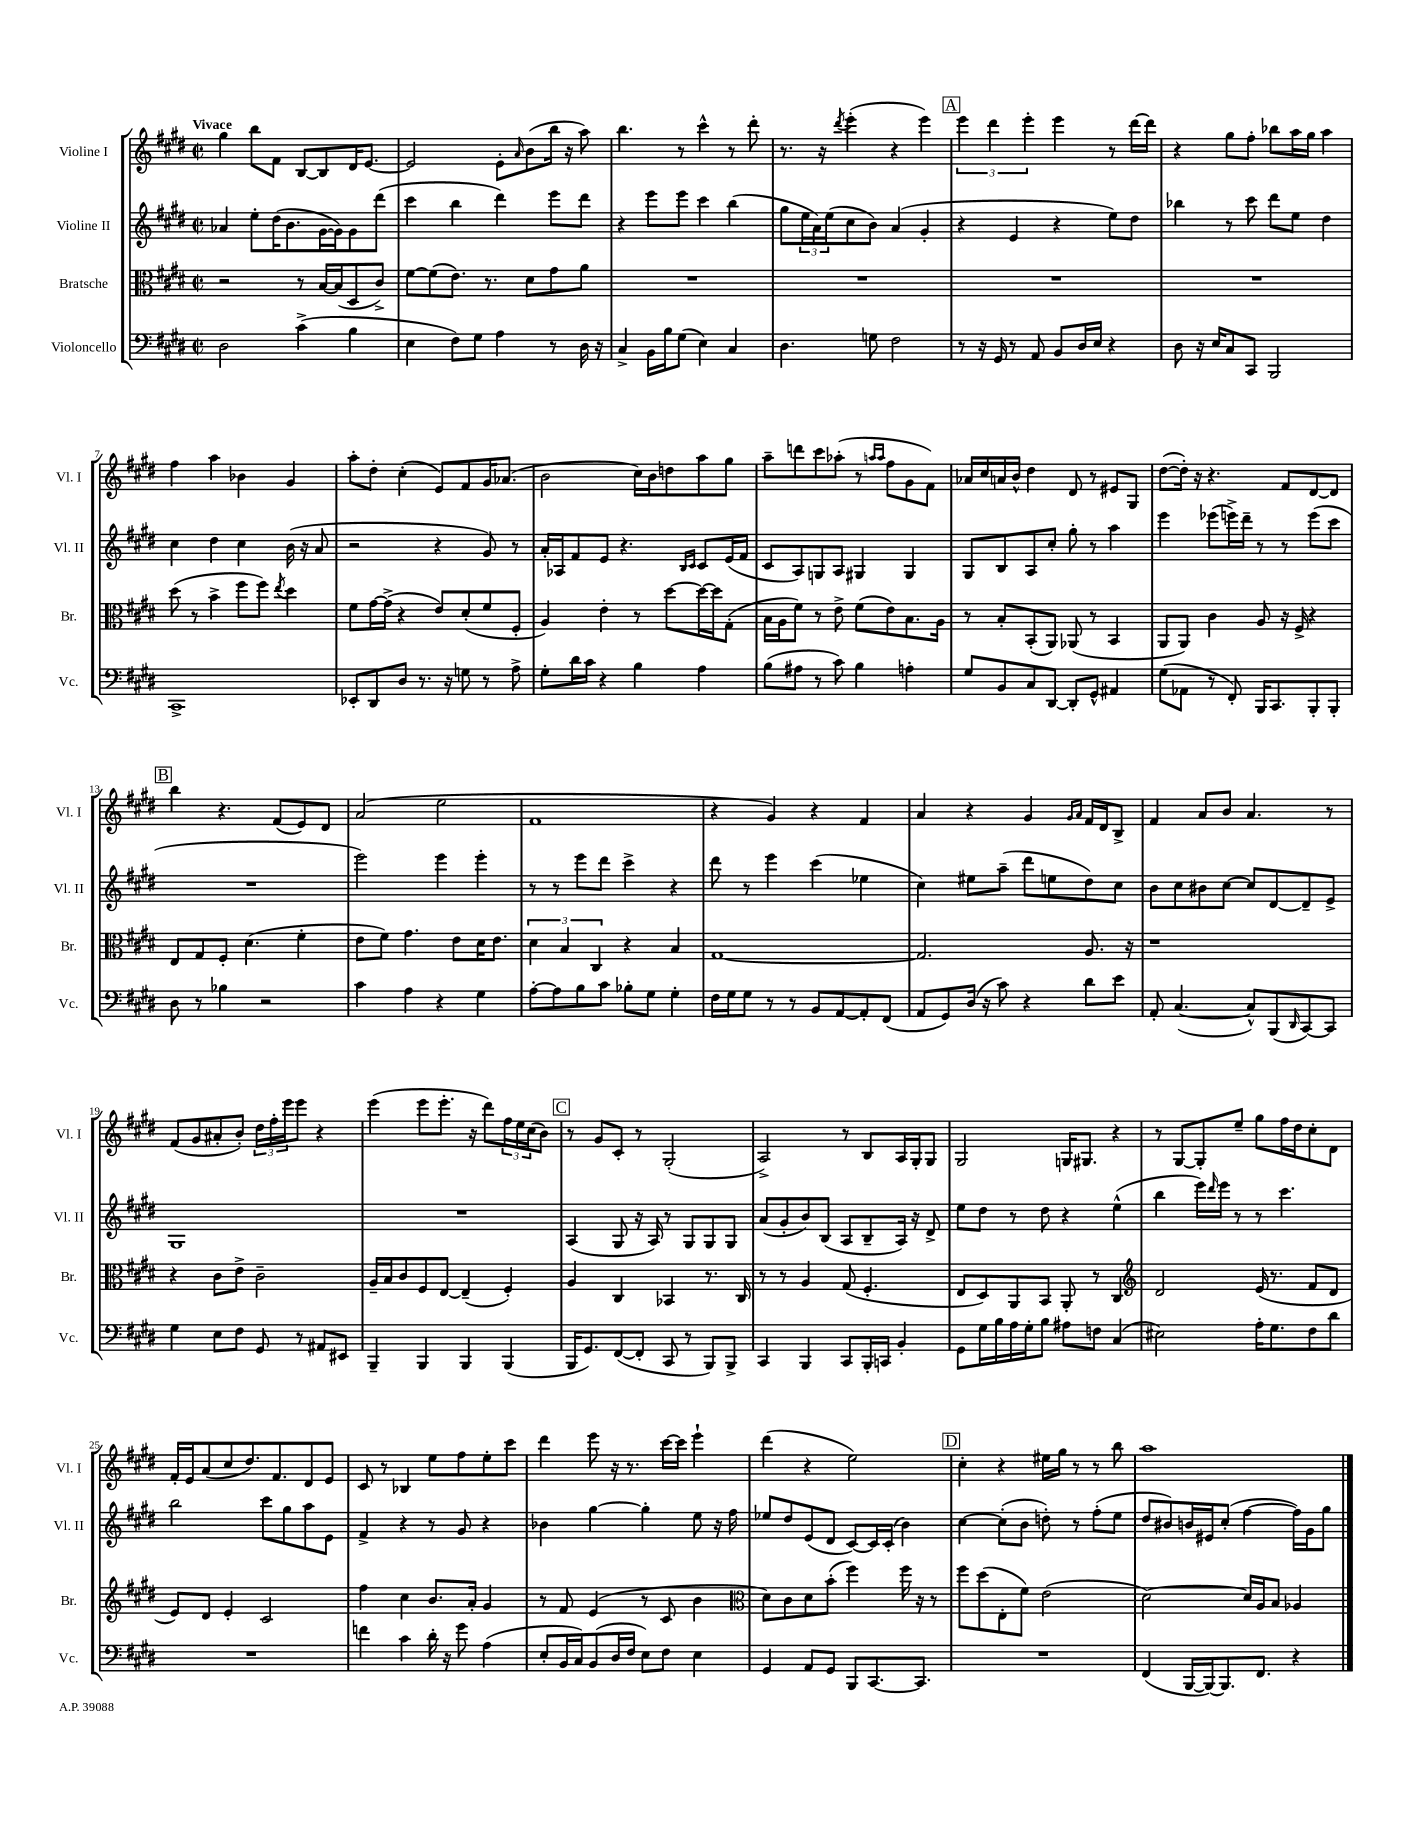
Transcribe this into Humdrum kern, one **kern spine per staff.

**kern	**kern	**kern	**kern
*staff4	*staff3	*staff2	*staff1
*clefF4	*clefC3	*clefG2	*clefG2
*k[f#c#g#d#]	*k[f#c#g#d#]	*k[f#c#g#d#]	*k[f#c#g#d#]
*M2/2	*M2/2	*M2/2	*M2/2
*met(c|)	*met(c|)	*met(c|)	*met(c|)
2D#	2r	4a-	4gg#
.	.	8ee'	8bb
.	.	(16dd#	8f#
.	.	8.b	.
(4c#^	8r	.	[8B
.	[16B	[16g#	8B]
.	(16B]	16g#])	.
4B	8D#	8g#	16d#
.	.	.	[8.e
.	8c#^)	(8ddd#	.
=	=	=	=
4E	[8f#	4ccc#	2e]
.	(8f#]	.	.
8F#)	8.e)	4bb	.
8G#	.	.	.
.	8.r	.	.
4A	.	4ddd#)	8e'
.	.	.	16qqa
.	8d#	.	(8b
8r	8g#	8eee	16bb
.	.	.	16r
16D#	8a	8ddd#	8aa)
16r	.	.	.
=	=	=	=
4C#^	1r	4r	4.bb
16BB	.	8eee	.
16B	.	.	.
(8G#	.	8eee	8r
4E)	.	4ccc#	4ccc#^^
4C#	.	(4bb	8r
.	.	.	8ddd#'
=	=	=	=
4.D#	1r	8gg#	8.r
.	.	24ee	.
.	.	24a)	.
.	.	.	16r
.	.	(24ee	.
.	.	.	8qddd#
.	.	8cc#	(4eee'
8G	.	8b)	.
2F#	.	(4a	4r
.	.	4g#'	4eee)
=	=	=	=
8r	1r	4r	6eee
16r	.	.	.
.	.	.	6ddd#
16GG#	.	.	.
8r	.	4e	.
.	.	.	6eee'
8AA	.	.	.
8BB	.	4r	4eee
16D#	.	.	.
16E	.	.	.
4r	.	8ee)	8r
.	.	8dd#	[16ddd#
.	.	.	16ddd#]
=	=	=	=
8D#	1r	4bb-	4r
16r	.	.	.
16E	.	.	.
8C#	.	8r	8gg#
8CC#	.	8ccc#	8ff#'
2BBB	.	8ddd#	8bb-
.	.	8ee	16aa
.	.	.	16gg#
.	.	4dd#	4aa
=	=	=	=
1CC#^	(8dd#	4cc#	4ff#
.	8r	.	.
.	4b^	4dd#	4aa
.	8ff#	4cc#	4b-
.	8ff#)	.	.
.	8qee	.	.
.	4dd#	(16b	4g#
.	.	16r	.
.	.	8a	.
=	=	=	=
8EE-'	8f#	2r	8aa'
8DD#	[16g#	.	8dd#'
.	(16g#^]	.	.
8D#	4r	.	(4cc#'
8.r	.	.	.
.	8e)	4r	8e)
16r	.	.	.
8G	(8d#'	.	8f#
8r	8f#	8g#)	16g#
.	.	.	(8.a-
8A^	8F#'	8r	.
=	=	=	=
8G#'	4A)	16a'	2b
.	.	16A-	.
16d#	.	8f#	.
16c#	.	.	.
4r	4e'	8e	.
.	.	4.r	.
4B	8r	.	16cc#)
.	.	.	16b
.	[8dd#	.	8dd
.	.	16qqB	.
.	.	16qqc#	.
4A	16dd#_	8c#	8aa
.	16dd#]	.	.
.	(8G#'	(16e	8gg#
.	.	16f#	.
=	=	=	=
(8B	16B	8c#	8aa~
.	16A	.	.
8A#	8f#)	8A)	8ddd
8r	8r	8G	8ccc#
8c#)	8e^	8A	(8aa-'
4B	(8f#	4G#	8r
.	.	.	16qqaa
.	.	.	16qqaa
.	8e)	.	8ff#
4A'	8.B	4G#	8g#
.	.	.	8f#)
.	16A	.	.
=	=	=	=
8G#	8r	8G#	16a-
.	.	.	16cc#
8BB	8B'	8B	16a
.	.	.	16b^^
8C#	(8BB'	8A	4dd#
[8DD#	8AA)	8cc#'	.
8DD#']	(8AA-	8gg#'	8d#
8GG#^^	8r	8r	8r
4AA#	4BB	4aa	8e#
.	.	.	8G#
=	=	=	=
(8G#	8AA	4eee	([8dd#
8AA-	8AA)	.	16dd#'])
.	.	.	16r
8r	4c#	(8eee-	4.r
8FF#')	.	16eee^)	.
.	.	16ddd#~	.
16BBB	8A	8r	.
8.CC#	.	.	.
.	16r	8r	8f#
.	16F#^	.	.
8BBB'	4r	(8eee	[8d#
8BBB'	.	8ccc#	8d#]
=	=	=	=
8D#	8E	1r	4bb
8r	8G#	.	.
4B-	8F#'	.	4.r
.	(4.d#	.	.
2r	.	.	.
.	.	.	(8f#
.	4f#'	.	8e)
.	.	.	8d#
=	=	=	=
4c#	8e	2eee)	(2a
.	8f#)	.	.
4A	4.g#	.	.
4r	.	4eee	2ee
.	8e	.	.
4G#	16d#	4eee'	.
.	8.e	.	.
=	=	=	=
[8A'	6d#	8r	1f#
8A]	.	8r	.
.	6B	.	.
8B	.	8eee	.
.	6C#	.	.
8c#	.	8ddd#	.
8B-'	4r	4ccc#^	.
8G#	.	.	.
4G#'	4B	4r	.
=	=	=	=
16F#	[1G#	8ddd#	4r
16G#	.	.	.
8G#	.	8r	.
8r	.	4eee	4g#)
8r	.	.	.
8BB	.	(4ccc#	4r
[8AA	.	.	.
8AA']	.	4ee-	4f#
(8FF#	.	.	.
=	=	=	=
8AA	2.G#]	4cc#)	4a
8GG#)	.	.	.
(16D#	.	8ee#	4r
16r	.	.	.
8c#)	.	(8aa~	.
4r	.	8ddd#	4g#
.	.	8ee	.
.	.	.	16qqg#
.	.	.	16qqa
8d#	8.A	8dd#)	16f#
.	.	.	16d#
8e	.	8cc#	8B^
.	16r	.	.
=	=	=	=
8AA'	1r	8b	4f#
([4.C#	.	8cc#	.
.	.	8b#	8a
.	.	[8cc#	8b
8C#^^])	.	8cc#]	4.a
(8BBB	.	[8d#	.
16qqDD#	.	.	.
[8CC#)	.	8d#~]	.
8CC#]	.	8e^	8r
=	=	=	=
4G#	4r	1G#	(8f#
.	.	.	8g#
8E	8c#	.	8a#'
8F#	8e^	.	8b')
8GG#	2c#~	.	24dd#
.	.	.	24ff#'
.	.	.	24eee
8r	.	.	8eee
8AA#	.	.	4r
8EE#	.	.	.
=	=	=	=
4BBB~	16A~	1r	(4eee
.	16B	.	.
.	8c#	.	.
4BBB	8F#	.	8eee
.	[8E	.	8.eee'
4BBB	(4E~]	.	.
.	.	.	16r
.	.	.	8ddd#)
(4BBB	4F#')	.	24ff#
.	.	.	24ee
.	.	.	(24cc#
.	.	.	8b)
=	=	=	=
16BBB	4A	(4A	8r
8.GG#)	.	.	.
.	.	.	8g#
([8FF#	4C#	8G#	8c#'
8FF#']	.	16r	8r
.	.	16A)	.
8CC#	4BB-	8r	(2G#'
8r	.	8G#	.
8BBB)	8.r	8G#	.
8BBB^	.	8G#	.
.	16C#	.	.
=	=	=	=
4CC#	8r	(8a	2A^)
.	8r	8g#'	.
4BBB	4A	8b)	.
.	.	(8B	.
8CC#	(8G#	8A	8r
16BBB'	4.F#'	8B~	8B
16CC	.	.	.
4BB'	.	16A)	16A
.	.	16r	16G#'
.	.	8d#^	8G#
=	=	=	=
8GG#	8E	8ee	2G#
16G#	8D#)	8dd#	.
16B	.	.	.
16A	8AA	8r	.
16G#'	.	.	.
8B	8BB	8dd#	.
8A#	8AA'	4r	16G
.	.	.	8.G#
8F	8r	.	.
(4C#	4C#	(4ee^^	4r
=	=	=	=
*	*clefG2	*	*
2E#)	2d#	4bb	8r
.	.	.	[8G#
.	.	16eee)	8G#']
.	.	16qqddd#	.
.	.	16eee	.
.	.	8r	8ee~
16A'	(16e	8r	8gg#
8.G#	8.r	.	.
.	.	4.ccc#	16ff#
.	.	.	16dd#
8F#	8f#	.	8cc#'
8d#	8d#	.	8d#
=	=	=	=
1r	8e)	2bb	16f#'
.	.	.	16e
.	8d#	.	(8a
.	4e'	.	8cc#
.	.	.	8.dd#)
.	2c#	8ccc#	.
.	.	.	8.f#
.	.	8gg#	.
.	.	8aa	8d#
.	.	8e	8e
=	=	=	=
4f	4ff#	4f#^	8c#
.	.	.	8r
4c#	4cc#	4r	4B-
16d#'	8.b	8r	8ee
16r	.	.	.
8g#	.	8g#	8ff#
.	16a'	.	.
(4A	4g#	4r	8ee'
.	.	.	8ccc#
=	=	=	=
8E'	8r	4b-	4ddd#
16BB	8f#	.	.
16C#)	.	.	.
(8BB	(4e	[4gg#	8eee
16D#	.	.	16r
16F#	.	.	8.r
8E)	8r	4gg#']	.
8F#	8c#	.	[16ccc#
.	.	.	16ccc#]
4E	4b	8ee	4eee`
.	.	16r	.
.	.	16ff#	.
=	=	=	=
*	*clefC3	*	*
4GG#	8d#)	8ee-	(4ddd#
.	8c#	8dd#	.
8AA	8d#	(8e	4r
8GG#	(8b'	8d#	.
8BBB	4ff#)	[8c#)	2ee)
[8.CC#	.	16c#]	.
.	.	(16c#'	.
.	16ff#	4b)	.
8.CC#]	16r	.	.
.	8r	.	.
=	=	=	=
1r	8ff#	[4cc#	4cc#'
.	(8dd#	.	.
.	8E'	(8cc#']	4r
.	8f#)	8b	.
.	(2e	8dd')	16ee#
.	.	.	16gg#
.	.	8r	8r
.	.	(8ff#'	8r
.	.	8ee	8bb
=	=	=	=
(4FF#	[2d#)	8dd#	1aa
.	.	8b#)	.
[16BBB	.	16b	.
16BBB_)	.	16e#	.
8.BBB]	.	(8cc#'	.
.	16d#]	[4ff#	.
8.FF#	16A	.	.
.	8B	.	.
4r	4A-	16ff#])	.
.	.	16g#	.
.	.	8gg#	.
==	==	==	==
*-	*-	*-	*-
